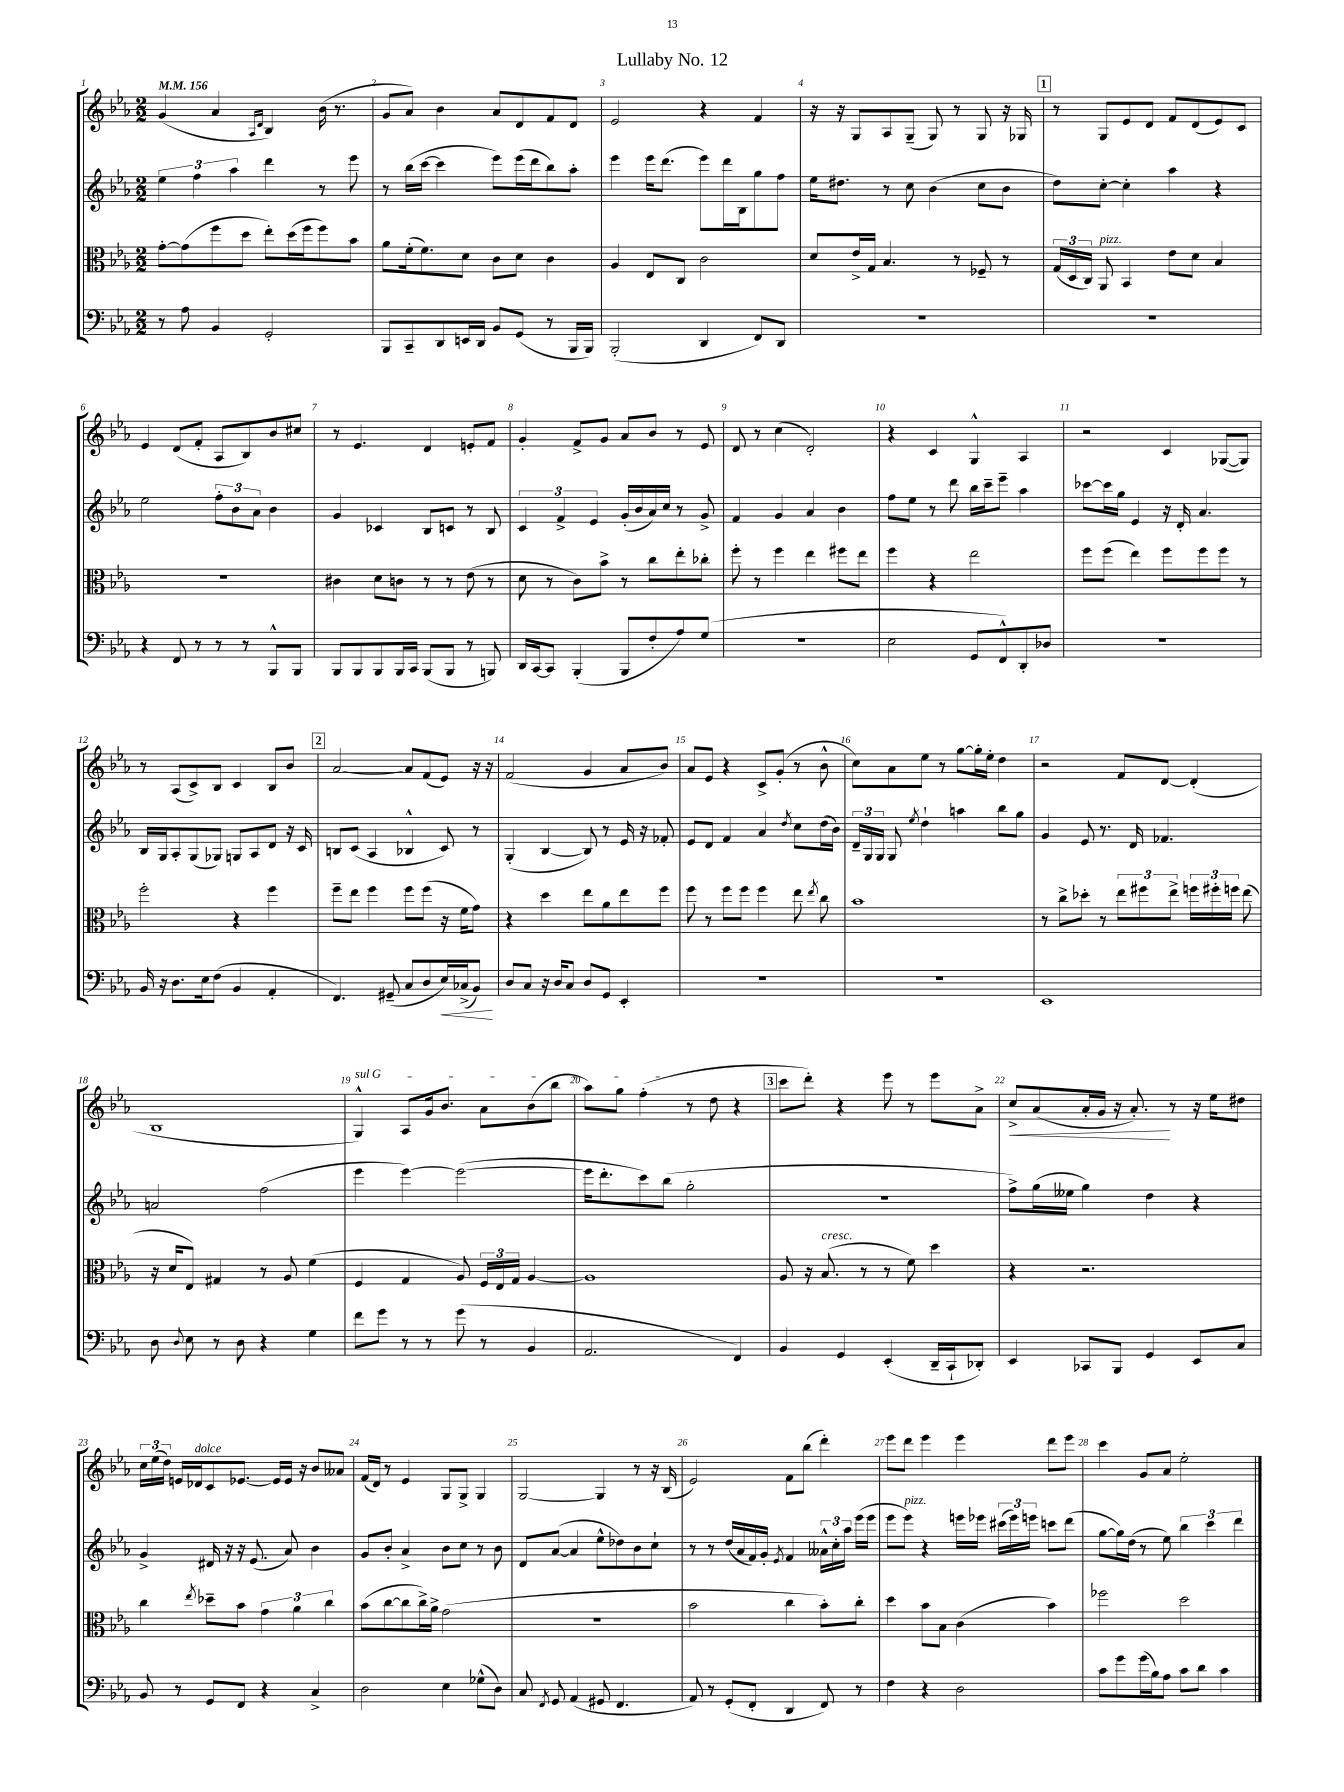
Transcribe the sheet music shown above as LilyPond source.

\header { title = "Lullaby No. 12" }
<<
\new StaffGroup <<
\new Staff = "s0" {
    \clef treble \key ees \major \numericTimeSignature \time 2/2 \tempo 4 = 156
    \autoBeamOff g'4( aes'4 \grace { aes16[ d'16] } bes4) bes'16( r8. |
    g'8[ aes'8]) bes'4 aes'8[ d'8 f'8 d'8] |
    ees'2 r4 f'4 |
    r16 r16 g8[ aes8 g8]--( g8) r8 g8 r16 ges16 |
    \mark \markup { \box "1" } r8 g8[ ees'8 d'8] f'8[ d'8( ees'8) c'8] |
    ees'4 d'8[( f'8]-. aes8[ bes8) bes'8 cis''8] |
    r8 ees'4. d'4 e'8[-. f'8] |
    g'4-. f'8[-> g'8] aes'8[ bes'8] r8 ees'8 |
    d'8 r8 c''4( d'2-.) |
    r4 c'4 g4-^ aes4 |
    r2 c'4 ges8[~( ges8]) |
    r8 aes8[( c'8->) bes8] c'4 bes8[ bes'8] |
    \mark \markup { \box "2" } aes'2~ aes'8[ f'8( ees'8]) r16 r16 |
    f'2( g'4 aes'8[ bes'8]) |
    aes'8[ ees'8] r4 c'8[-> g'8]-.( r8 bes'8-^ |
    c''8[) aes'8 ees''8] r8 g''8[~ g''16-. ees''16]-. d''4 |
    r2 f'8[ d'8]~ d'4-.( |
    bes1 |
    \once \override TextSpanner.bound-details.left.text = \markup { \italic "sul G" } g4-^\startTextSpan) aes8[ g'16 bes'8.] aes'8[ bes'8( bes''8] |
    aes''8[) g''8] f''4-.\stopTextSpan( r8 d''8 r4 |
    \mark \markup { \box "3" } c'''8[ d'''8]-.) r4 ees'''8 r8 ees'''8[ aes'8]-> |
    c''8[->\< aes'8( aes'16-. g'16] r16 aes'8.-.\!) r8 r16 ees''16[ dis''8] |
    \tuplet 3/2 { c''16[ ees''16( d''16]) } e'16[ des'16^\markup { \italic "dolce" } c'8 ees'8.]~ ees'16[ ees'16] r16 bes'8[ aeses'8] |
    f'16[( d'16]) r8 ees'4 g8[ g8]-> g4 |
    g2~ g4 r8 r16 bes16( |
    ees'2) f'8[ bes''8]( d'''4-.) |
    ees'''8[ d'''8] ees'''4 ees'''4 d'''8[ ees'''8] |
    c'''4 g'8[ aes'8] ees''2-. \bar "|." |
}
\new Staff = "s1" {
    \clef treble \key ees \major \numericTimeSignature \time 2/2
    \autoBeamOff \tuplet 3/2 { ees''4 f''4 aes''4 } d'''4 r8 ees'''8 |
    r8 bes''16[( c'''16]~ c'''4 ees'''8[) ees'''16( d'''16 bes''8) aes''8]-. |
    ees'''4 ees'''16[ d'''8.]( ees'''8[) d'''16 bes16 g''8 f''8] |
    ees''16[ dis''8.] r8 c''8 bes'4( c''8[ bes'8] |
    \mark \markup { \box "1" } d''8[) c''8]~-. c''4-. aes''4 r4 |
    ees''2 \tuplet 3/2 { f''8[-. bes'8 aes'8] } bes'4 |
    g'4 ces'4 bes8[ c'8] r8 bes8 |
    \tuplet 3/2 { c'4 f'4-> ees'4 } g'16[-.( bes'16 aes'16) c''16] r8 g'8-> |
    f'4 g'4 aes'4 bes'4 |
    f''8[ ees''8] r8 d'''8 bes''16[ c'''16-- ees'''8]-- aes''4 |
    ces'''8[~ ces'''16 g''16] ees'4 r16 d'16-. aes'4. |
    bes16[ g16 aes8-. g8( ges8]) g8[ aes8 d'8] r16 c'16 |
    \mark \markup { \box "2" } b8[ c'8]( aes4 bes4-^ c'8) r8 |
    g4-.( bes4~ bes8) r8 ees'16 r16 fes'8-. |
    ees'8[ d'8] f'4 aes'4 \acciaccatura { d''8 } c''8[ d''16( bes'16]) |
    \tuplet 3/2 { d'16[-- g16 g16] } g8 \acciaccatura { ees''8 } d''4-! a''4 bes''8[ g''8] |
    g'4 ees'8 r8. d'16 fes'4. |
    a'2 f''2( |
    ees'''4 ees'''4~) ees'''2~( |
    ees'''16[ d'''8.-. c'''8) bes''8]( g''2-. |
    \mark \markup { \box "3" } R1 |
    f''8[->) g''16( eeses''16] g''4) d''4 r4 |
    g'4-> dis'16 r16 r16 ees'8.( aes'8) bes'4 |
    g'8[ bes'8]-. aes'4-> bes'8[ c''8] r8 bes'8 |
    d'8[ aes'8]~( aes'4 ees''8[-^ des''8) bes'8 c''8]-! |
    r8 r8 d''16[( aes'16 f'16) g'16]-. \acciaccatura { ees'8 } f'4 \tuplet 3/2 { aeses'16[-^ c''16-. aes''16] } ees'''16[( ees'''16] |
    ees'''8[ ees'''8]^\markup { \italic "pizz." }) r4 e'''16[ ees'''16] \tuplet 3/2 { cis'''16[( ees'''16) e'''16] } c'''8[ d'''8]( |
    g''8[~ g''16) d''16]( r8 ees''8) \tuplet 3/2 { bes''4 c'''4 d'''4 } \bar "|." |
}
\new Staff = "s2" {
    \clef alto \key ees \major \numericTimeSignature \time 2/2
    \autoBeamOff g'8[~-. g'8( f''8 d''8] ees''8[-.) d''16( f''16 f''8) bes'8] |
    aes'8[ f'16-.( f'8.) d'8] c'8[ d'8] c'4 |
    aes4 ees8[ c8] c'2 |
    d'8[ ees'16-> g16] bes4. r8 fes8-- r8 |
    \mark \markup { \box "1" } \tuplet 3/2 { g16[( d16 c16]) } aes,8^\markup { \italic "pizz." } bes,4 ees'8[ d'8] bes4 |
    r1 |
    cis'4 d'8[ c'8] r8 r8 ees'8( r8 |
    d'8 r8 c'8[) bes'8]-> r8 c''8[ ees''8-. ces''8]-. |
    f''8-. r8 f''4 ees''4 fis''8[ ees''8] |
    f''4 r4 ees''2 |
    f''8[ f''8]( ees''4) f''8[ f''8 f''8] r8 |
    f''2-. r4 f''4 |
    \mark \markup { \box "2" } f''8[-- ees''8] f''4 f''8[ f''8]( r16 f'16[ g'8]) |
    r4 d''4 ees''8[ aes'8 ees''8 f''8] |
    f''8 r8 f''8[ f''8] f''4 ees''8 \acciaccatura { ees''8 } c''8 |
    bes'1 |
    r8 c''8[-> des''8]-. r8 \tuplet 3/2 { ees''8[ fis''8 ees''8]-> } \tuplet 3/2 { f''16[ fis''16-. f''16] } ees''8( |
    r16 d'16[ ees8]) gis4 r8 aes8 f'4( |
    f4 g4 aes8) \tuplet 3/2 { f16[ ees16 g16] } aes4~ |
    aes1 |
    \mark \markup { \box "3" } aes8 r16 bes8.^\markup { \italic "cresc." }( r8 r8 f'8) d''4 |
    r4 r2. |
    c''4 \acciaccatura { ees''8 } des''8[-- bes'8] \tuplet 3/2 { g'4 aes'4 c''4 } |
    bes'8[( c''8~ c''8 c''16->) aes'16]-> g'2( |
    R1 |
    bes'2 c''4 bes'8[-.) c''8]-. |
    d''4 bes'8[ bes8] c'4( bes'4) |
    fes''2 d''2 \bar "|." |
}
\new Staff = "s3" {
    \clef bass \key ees \major \numericTimeSignature \time 2/2
    \autoBeamOff r8 aes8 bes,4 g,2-. |
    bes,,8[ c,8-- d,8 e,16 d,16] bes,8[ g,8]( r8 bes,,16[ bes,,16]) |
    bes,,2-.( d,4 f,8[) d,8] |
    R1 |
    \mark \markup { \box "1" } R1 |
    r4 f,8 r8 r8 r8 bes,,8[-^ bes,,8] |
    bes,,8[ bes,,8 bes,,8 bes,,16 c,16] bes,,8[( bes,,8] r8 b,,8) |
    d,16[ c,16~ c,8] bes,,4-.( bes,,8[ f8-. aes8) g8]( |
    R1 |
    ees2 g,8[ f,8-^) d,8-. des8] |
    R1 |
    bes,16 r16 d8.[ ees16 f8]( bes,4 aes,4-. |
    \mark \markup { \box "2" } f,4.) gis,8--( c8[ d8 ees16\<) ces16->( bes,8]\!) |
    d8[ c8] r16 d16[ c8] d8[ g,8] ees,4-. |
    R1 |
    R1 |
    ees,1 |
    d8 \appoggiatura { d8 } ees8 r8 d8 r4 g4 |
    f'8[ g'8] r8 r8 g'8( r8 bes,4 |
    aes,2. f,4) |
    \mark \markup { \box "3" } bes,4 g,4 ees,4-.( d,16[-- c,16-! des,8]-.) |
    ees,4 ces,8[ bes,,8] g,4 ees,8[ c8] |
    bes,8 r8 g,8[ f,8] r4 c4-> |
    d2 ees4 ges8[-^( d8]) |
    c8 \acciaccatura { f,8 } g,8 aes,4( gis,8 f,4. |
    aes,8) r8 g,8[-.( f,8]-. d,4 f,8) r8 |
    f4 r4 d2 |
    c'8[ g'8 g'16( bes16) aes8] c'8[ d'8] c'4 \bar "|." |
}
>>
>>
\layout { \context { \Score \override BarNumber.break-visibility = ##(#f #t #t) barNumberVisibility = #all-bar-numbers-visible } }
